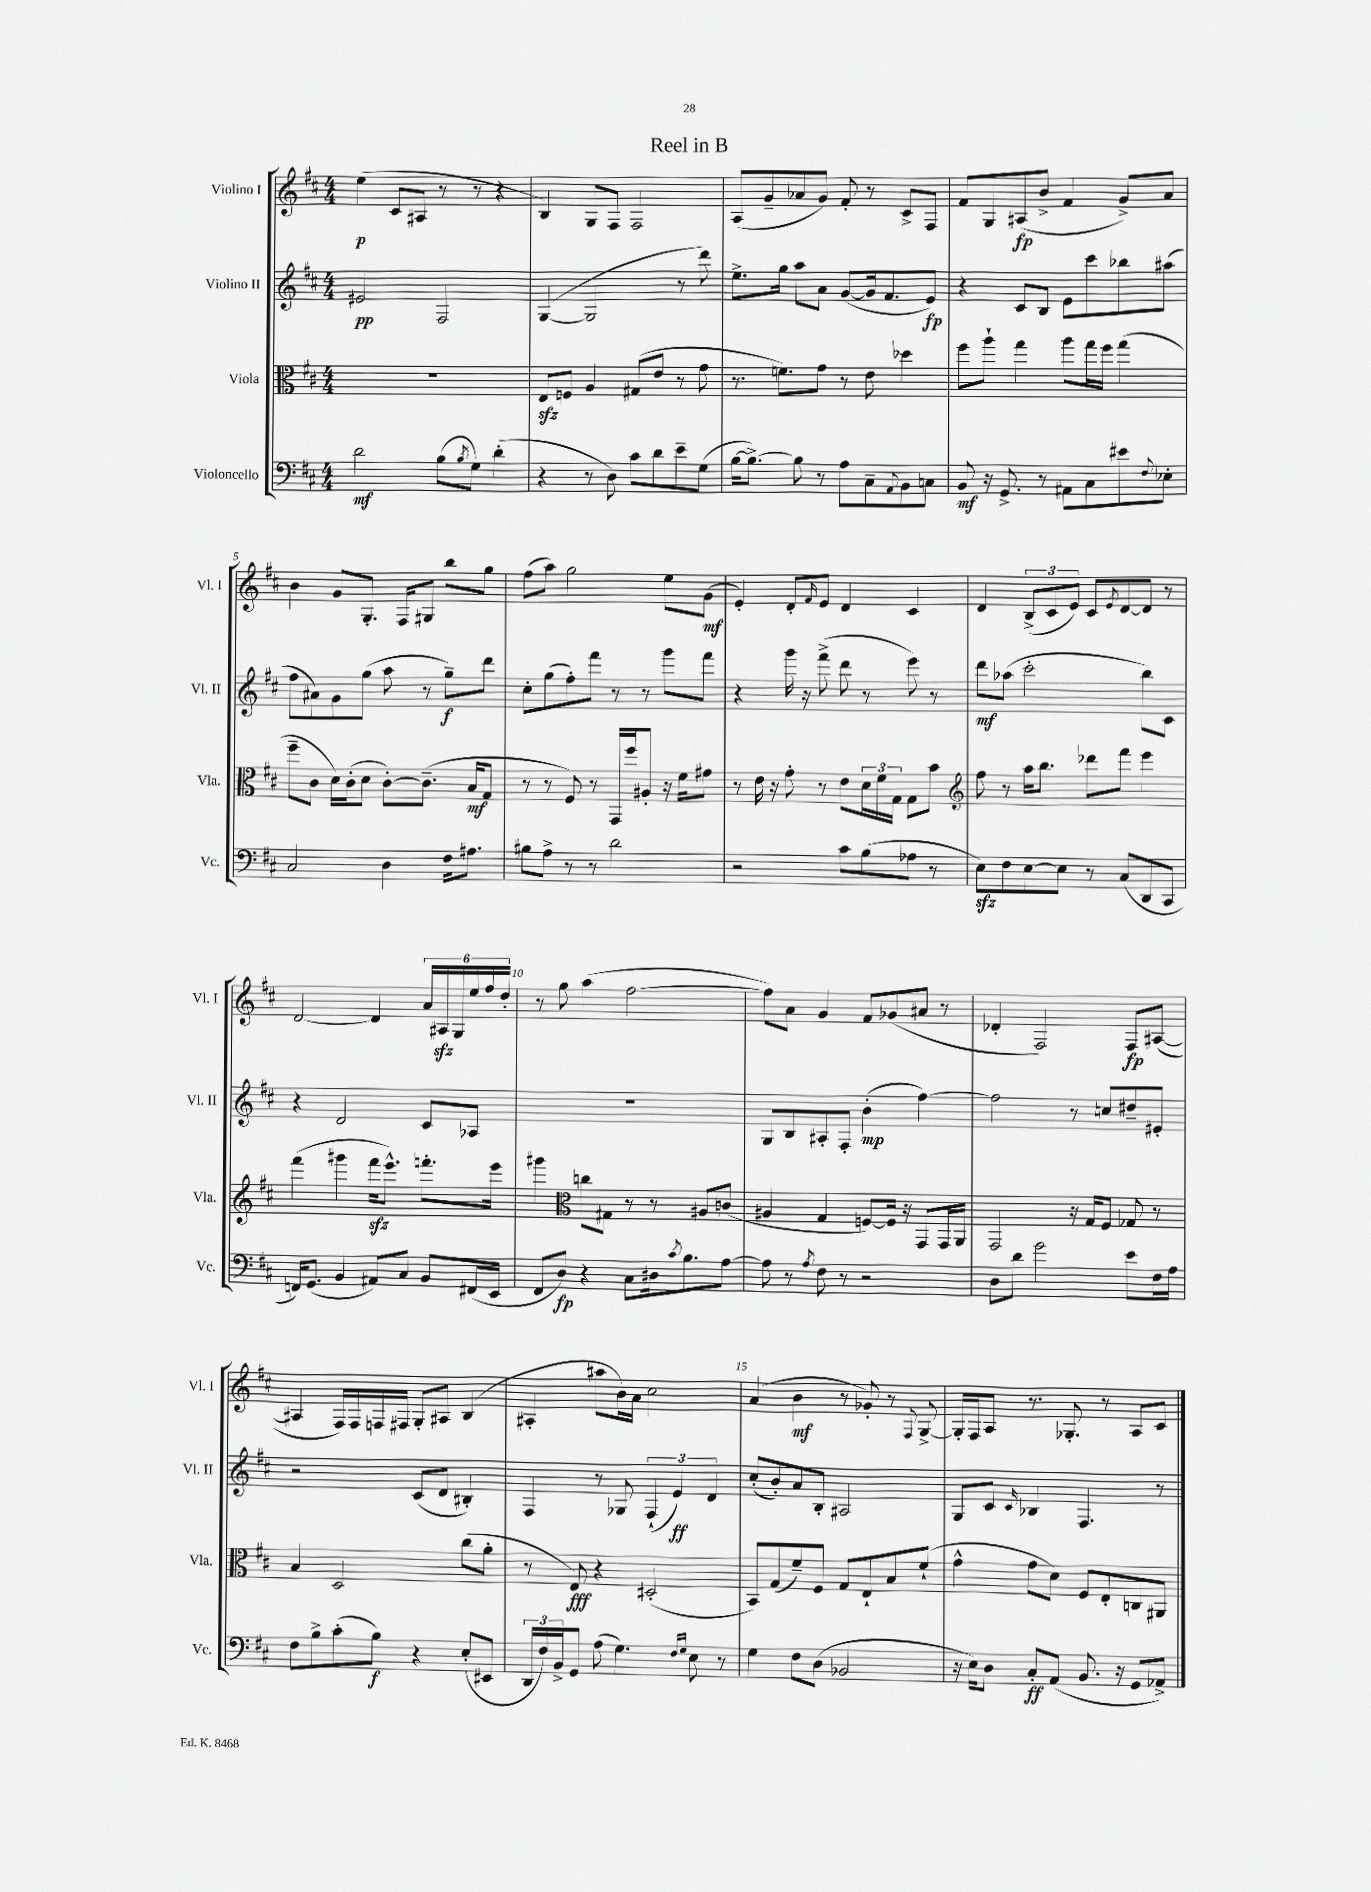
\header { title = "Reel in B" }
<<
\new StaffGroup <<
\new Staff = "s0" \with { instrumentName = "Violino I" shortInstrumentName = "Vl. I" } {
    \clef treble \key d \major \numericTimeSignature \time 4/4
    e''4\p( cis'8 ais8 r8 r8 r4 |
    b4) g8 fis8 fis2 |
    a8( g'8-- aes'8 g'8) fis'8-. r8 cis'8-> fis8 |
    fis'8 g8 ais8\fp( b'8-> fis'4 g'8->) a'8 |
    b'4 g'8 g8.-. fis16 gis8 b''8 g''8 |
    fis''8( a''8) g''2 e''8 g'8\mf( |
    e'4-.) d'8-. \grace { fis'16 } e'8 d'4 cis'4 |
    d'4 \tuplet 3/2 { b8->( cis'8 e'8) } cis'8 \acciaccatura { e'8 } d'8~ d'8 r8 |
    d'2~ d'4 \tuplet 6/4 { a'16 ais16\sfz g16 e''16 fis''16 d''16-. } |
    r8 g''8 a''4( fis''2~ |
    fis''8) a'8 g'4 fis'8 ges'8( ais'8 r8 |
    des'4-. fis2) fis8\fp ais8~( |
    ais4 fis16) fis16 f16 fis16 g8-. ais8 b4( |
    ais4-. ais''8 b'16) a'16 cis''2 |
    a'4( b'4\mf r8 ges'8-.) r8 \appoggiatura { fis8 } g8~-> |
    g16-. fis16 a8 r8. ges8.-. r8 a8 cis'8 \bar "|." |
}
\new Staff = "s1" \with { instrumentName = "Violino II" shortInstrumentName = "Vl. II" } {
    \clef treble \key d \major \numericTimeSignature \time 4/4
    eis'2\pp fis2 |
    g4~( g2 r8 d'''8) |
    e''8.-> g''16 a''8 a'8 g'8~( g'16 fis'8. e'8\fp) |
    r4 cis'8 b8 e'8 cis'''8 bes''8 ais''8( |
    fis''8 ais'8) g'8 g''8( a''8 r8 g''8--\f) d'''8 |
    cis''8-. g''8( fis''8-.) fis'''8 r8 r8 g'''8 fis'''8 |
    r4 g'''16 r16 fis'''8->( d'''8 r8 e'''8) r8 |
    d'''8\mf aes''8( cis'''2-. b''8) cis'8 |
    r4 d'2 cis'8 aes8 |
    R1 |
    g8 b8 ais8-. fis8-. b'4-.\mp( fis''4~) |
    fis''2 r8 c''8 dis''8-- eis'8-. |
    r2 cis'8( d'8 bis4-.) |
    fis4 r8 ges8 \tuplet 3/2 { fis4-!( e'4\ff) d'4 } |
    cis''8-.( b'8-.) a'8 b8-. ais2 |
    g8 cis'8 \grace { cis'16 } bes4 fis4. r8 \bar "|." |
}
\new Staff = "s2" \with { instrumentName = "Viola" shortInstrumentName = "Vla." } {
    \clef alto \key d \major \numericTimeSignature \time 4/4
    R1 |
    e8\sfz f8 a4 gis8( e'8 r8 g'8 |
    r8. f'8.) g'8 r8 e'8 des''4 |
    fis''8 a''8-! g''4 a''8 g''16 fis''16 g''4( |
    fis''8-- cis'8 d'16) cis'16-.( d'8 cis'8~-.) cis'8.--( b16\mf g8 |
    r8 r8 fis8) r8 g,16 fis''16 ais8-. r16 fis'16 gis'8 |
    r8 e'16 r16 g'8-. r8 e'8 \tuplet 3/2 { d'16 fis'16 g16 } g8 b'8 |
    \clef treble fis''8 r8 a''16 b''8. des'''8 fis'''8 e'''4 |
    fis'''4( gis'''4 fis'''16\sfz e'''8.-^) f'''8.-. e'''16 |
    gis'''4 \clef alto c''8 gis8 r8 r8 ais8 c'8( |
    ais4 g4 f8~) f16 r16 g,8 g,16 a,16 |
    g,2 r16 g16 fis8 ges8 r8 |
    b4 d2 cis''8( a'8-. |
    r8 e8\fff) r4 dis2-.( |
    b,8) g8( fis'8--) fis8 g8 e8-! b8 fis'8-!( |
    g'4-^ g'8 d'8) fis8 e8-. c8 ais,8 \bar "|." |
}
\new Staff = "s3" \with { instrumentName = "Violoncello" shortInstrumentName = "Vc." } {
    \clef bass \key d \major \numericTimeSignature \time 4/4
    d'2\mf b8( \acciaccatura { b8 } g8) d'4-.( |
    r4 r8 d8) cis'8 d'8 e'8-- g8( |
    b16~ b8.~->) b8 r8 a8 cis8-- \appoggiatura { a,8 } b,8 c8 |
    b,8\mf r16 g,8.-> r8 ais,8 cis8 eis'8 \appoggiatura { fis8 } ees8-. |
    cis2 d4 fis16 ais8. |
    bis8 a8-> r8 r8 d'2 |
    r2 cis'8 b8( aes8 r8 |
    e8\sfz) fis8 e8~ e8 r8 cis8( d,8 cis,8 |
    f,16) g,8.( b,4 ais,8) cis8 b,8 fis,16( e,16 |
    fis,8 d8\fp) r4 cis8 dis16 \acciaccatura { cis'8 } b8. a8~ |
    a8 r8 \acciaccatura { a8 } fis8 r8 r2 |
    d8 d'8 g'2 e'8 fis16 a16 |
    fis8 b8-> cis'8-.( b8\f) r4 e8-.( eis,8 |
    \tuplet 3/2 { d,16 fis16) b,16-> } g,8 a8( g4.) \grace { fis16 g16 } e8 r8 |
    g4 fis8 d8( bes,2 |
    r16 e16) d8 cis8-.\ff a,8( b,8. r16 g,8 aes,8->) \bar "|." |
}
>>
>>
\layout { \context { \Score \override BarNumber.break-visibility = ##(#f #t #t) barNumberVisibility = #(every-nth-bar-number-visible 5) } }
